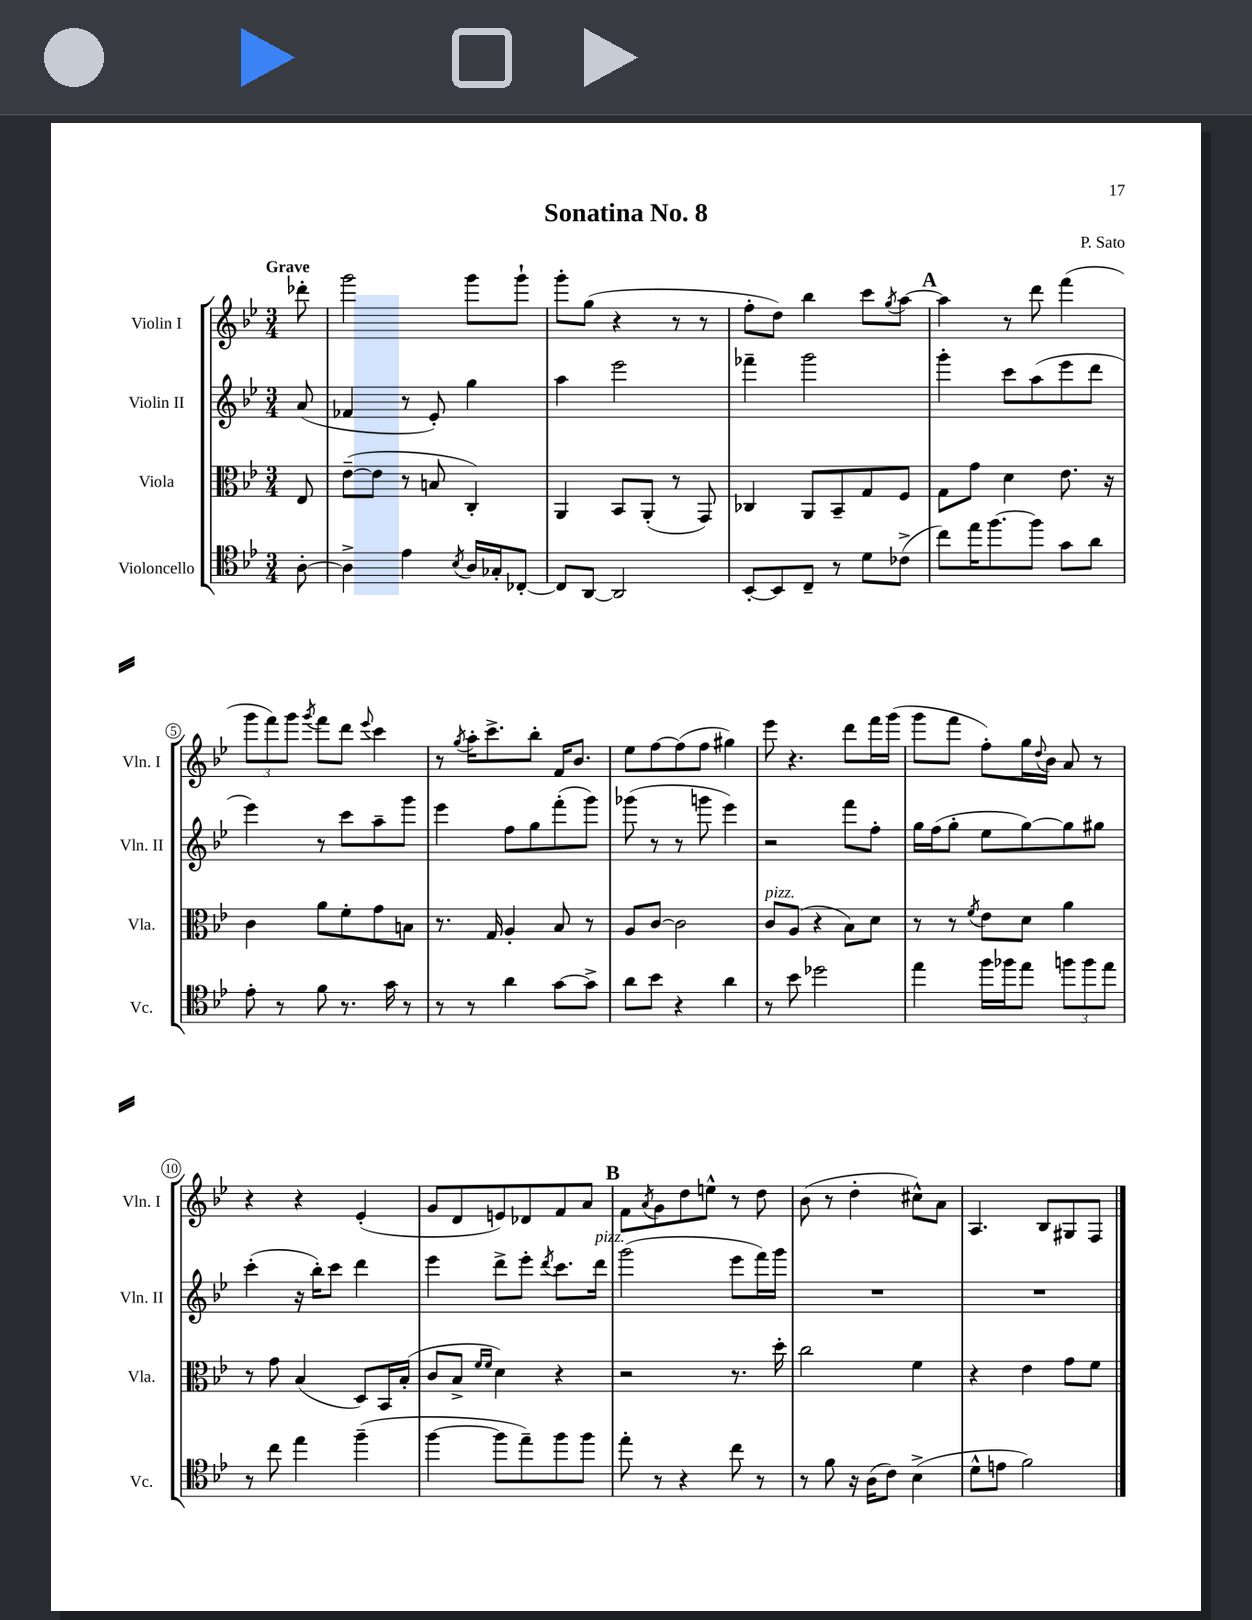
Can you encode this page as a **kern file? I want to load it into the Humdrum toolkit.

**kern	**kern	**kern	**kern
*part4	*part3	*part2	*part1
*staff4	*staff3	*staff2	*staff1
*I"Violoncello	*I"Viola	*I"Violin II	*I"Violin I
*I'Vc.	*I'Vla.	*I'Vln. II	*I'Vln. I
*clefC4	*clefC3	*clefG2	*clefG2
*k[b-e-]	*k[b-e-]	*k[b-e-]	*k[b-e-]
*M3/4	*M3/4	*M3/4	*M3/4
=	=	=	=
!	!	!	!LO:TX:a:B:t=Grave
[8A'\	8E-/	(8a/	8ddd-X'\
=1	=1	=1	=1
4A^\]	([8e-~\L	4f-X/	2ggg\
.	8e-\J]	.	.
4e-\	8r	8r	.
.	8Bn/	8e-'/)	.
8qB-/	.	.	.
16A/LL	4C'/)	4gg\	8ggg\L
16G-X'/J	.	.	.
[8C-X'/J	.	.	8ggg`\J
=2	=2	=2	=2
8C-/L]	4AA/	4aa\	8ggg'\L
[8AA/J	.	.	(8gg\J
2AA/]	8BB-/L	2eee-\	4r
.	(8AA'/J	.	.
.	8r	.	8r
.	8GG/)	.	8r
=3	=3	=3	=3
[8BB-'/L	4C-X/	4fff-X~\	8ff'\L
8BB-/]	.	.	8dd\J)
8C~/J	8AA/L	2ggg\	4bb-\
8r	8BB-~/	.	.
8d\L	8G/	.	8ccc\L
.	.	.	8qgg/
(8c-X^\J	8F/J	.	[8aa\J
!!LO:REH:place=s1:t=A
=4	=4	=4	=4
8cc\L)	8G\L	4ggg'\	4aa\]
16ee-\K	8g\J	.	.
[8.ff\	.	.	.
.	4d\	8ccc\L	8r
8ff\J]	.	(8aa\	8ddd\
8g\L	8.e-\	8eee-\	(4fff\
8a\J	.	8ddd\J	.
.	16r	.	.
!!LO:LB:g=z
=5	=5	=5	=5
8e-'\	4c\	4eee-\)	12ggg\L
.	.	.	12fff\)
8r	.	.	.
.	.	.	12ggg\J
.	.	.	8qggg/
8f\	8a\L	8r	8fff\L
8.r	8f'\	8ccc\L	8ddd\J
.	.	.	8qqeee-/
.	8g\	8aa~\	4ccc\
16g\	.	.	.
8r	8Bn\J	8ggg\J	.
=6	=6	=6	=6
8r	8.r	4eee-\	8r
.	.	.	8qgg/
8r	.	.	16aa'\KL
.	16G/	.	8.ccc^\
4a\	4A'/	8ff\L	.
.	.	8gg\	8bb-'\J
[8g\L	8B-/	(8fff'\	16f/KL
.	.	.	8.b-/J
8g^\J]	8r	8ggg\J)	.
=7	=7	=7	=7
8a\L	8A/L	(8ggg-X\	8ee-\L
8b-\J	[8c/J	8r	[8ff\
4r	2c\]	8r	(8ff\]
.	.	8gggn\	8ff\J
4a\	.	4eee-\)	4gg#X\)
=8	=8	=8	=8
!	!LO:TX:a:i:t=pizz.	!	!
8r	8c/L	2r	8eee-\
8b-\	(8A/J	.	4.r
2dd-X\	4r	.	.
.	8B-\L)	8fff\L	8ddd\L
.	8d\J	8ff'\J	16fff\L
.	.	.	(16ggg\JJ
=9	=9	=9	=9
4ee-\	8r	16gg\LL	8ggg\L
.	.	(16ff\J	.
.	8r	8gg'\J	8fff\J
.	8qf/	.	.
16ff\LL	8e-\L	8ee-\L	8ff'\L)
16ff-X\J	.	.	.
8ee-\J	8d\J	[8gg\)	16gg\L
.	.	.	8qqdd/
.	.	.	16b-\JJ
12ffn\L	4a\	8gg\]	8a/
12ff\	.	.	.
.	.	8gg#X\J	8r
12ee-\J	.	.	.
!!LO:LB:g=z
=10	=10	=10	=10
8r	8r	(4ccc'\	4r
8cc\	8g\	.	.
4ee-\	(4B-/	16r	4r
.	.	16bb-'\KL)	.
.	.	8ccc\J	.
(4ff~\	8D/L)	4ddd\	(4e-'/
.	16BB-/L	.	.
.	(16B-'/JJ	.	.
=11	=11	=11	=11
[4ff\	8c/L	4eee-\	8g/L
.	8B-^/J	.	8d/
.	16qqf/LL	.	.
.	16qqf/JJ	.	.
8ff\L]	4d\)	8ddd^\L	8en/)
8ee-~\)	.	8eee-'\J	8d-X/
.	.	8qddd/	.
8ff\	4r	8.ccc\L	8f/
8ff\J	.	.	8a/J
!	!	!LO:TX:a:i:t=pizz.	!
.	.	16ddd\Jk	.
!!LO:REH:place=s1:t=B
=12	=12	=12	=12
8ee-'\	2r	(2ggg\	8f\L
.	.	.	8qa/
8r	.	.	8g\
4r	.	.	8dd\
.	.	.	8een^^\J
8cc\	8.r	8eee-\L	8r
8r	.	16fff\L)	8dd\
.	16dd'\	16ggg\JJ	.
=13	=13	=13	=13
8r	2cc\	2.r	(8b-\
8f\	.	.	8r
16r	.	.	4dd'\
(16A\KL	.	.	.
8c\J)	.	.	.
(4B-^\	4f\	.	8cc#X^^\L)
.	.	.	8a\J
=14	=14	=14	=14
8d^^\L	4r	2.r	4.A/
8en\J	.	.	.
2f\)	4e-\	.	.
.	.	.	8B-/L
.	8g\L	.	8G#X/
.	8f\J	.	8F/J
==	==	==	==
*-	*-	*-	*-
